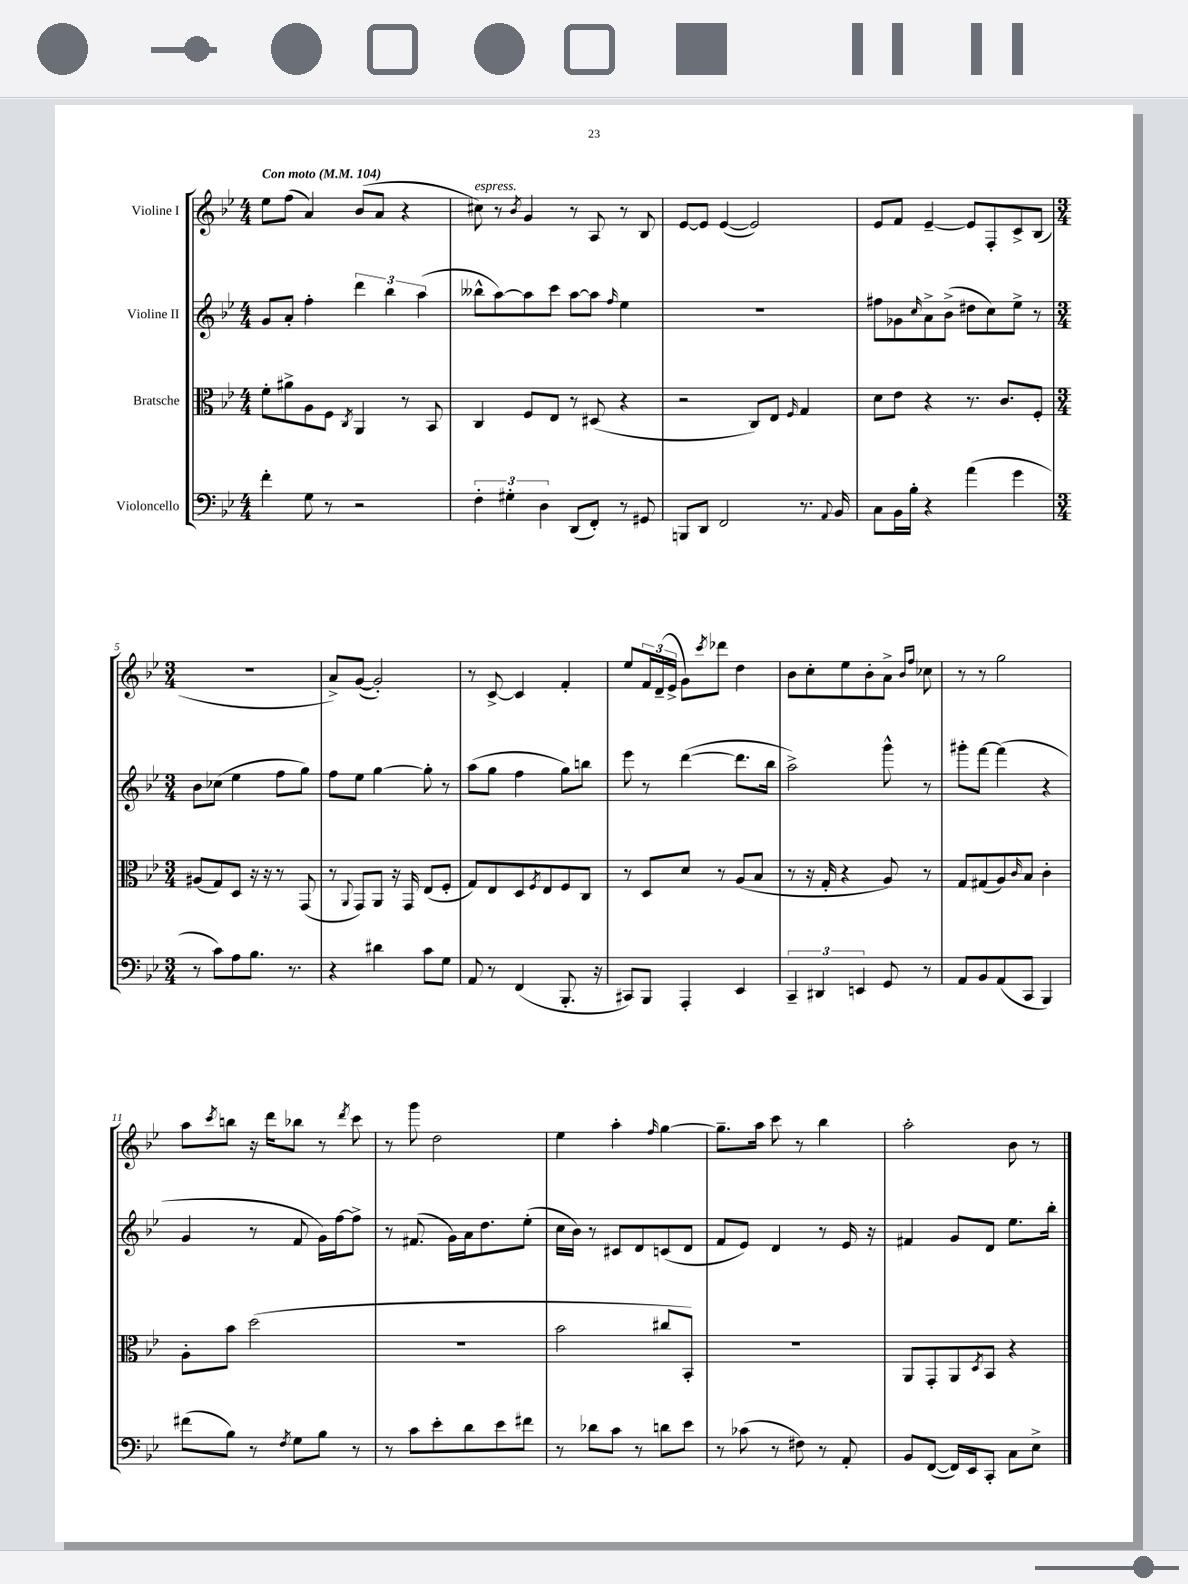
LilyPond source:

<<
\new StaffGroup <<
\new Staff = "s0" \with { instrumentName = "Violine I" } {
    \clef treble \key bes \major \numericTimeSignature \time 4/4 \tempo "Con moto" 4 = 104
    ees''8 f''8( a'4) bes'8( a'8 r4 |
    cis''8^\markup { \italic "espress." }) r8 \acciaccatura { bes'8 } g'4 r8 a8 r8 bes8 |
    ees'8~ ees'8 ees'4~( ees'2) |
    ees'8 f'8 ees'4~-- ees'8 f8-. c'8-> bes8( |
    \numericTimeSignature \time 3/4 R2. |
    a'8->) g'8~( g'2-.) |
    r8 c'8~-> c'4 f'4-. |
    ees''8 \tuplet 3/2 { f'16 d'16--( ees'16-> } g'8) \acciaccatura { c'''8 } des'''8 d''4 |
    bes'8 c''8-. ees''8 bes'8-. a'8-> \grace { bes'16 f''16 } ces''8 |
    r8 r8 g''2 |
    a''8 \acciaccatura { c'''8 } b''8 r16 d'''16 bes''8 r8 \acciaccatura { d'''8 } c'''8 |
    r8 g'''8 d''2 |
    ees''4 a''4-. \grace { f''16 } g''4~ |
    g''8.-- a''16 c'''8 r8 bes''4 |
    a''2-. bes'8 r8 \bar "|." |
}
\new Staff = "s1" \with { instrumentName = "Violine II" } {
    \clef treble \key bes \major \numericTimeSignature \time 4/4
    g'8 a'8-. f''4-. \tuplet 3/2 { d'''4 bes''4 a''4( } |
    beses''8-^ a''8~) a''8 c'''8 a''8~ a''8 \grace { f''16 } ees''4 |
    R1 |
    fis''8 ges'8 \grace { c''16 } a'8-> bes'8->( dis''8 c''8) ees''8-> r8 |
    \numericTimeSignature \time 3/4 bes'8 ces''8( ees''4 f''8 g''8) |
    f''8 ees''8 g''4~ g''8-. r8 |
    a''8( g''8 f''4 g''8) b''8 |
    ees'''8 r8 d'''4~( d'''8. bes''16 |
    a''2->) g'''8-^ r8 |
    gis'''8-. f'''8~ f'''4( r4 |
    g'4 r8 f'8 g'16) f''16~ f''8-> |
    r8 fis'8.( g'16) a'16 d''8. ees''8-.( |
    c''16 bes'16) r8 cis'8 d'8 c'8( d'8 |
    f'8 ees'8) d'4 r8 ees'16 r16 |
    fis'4 g'8 d'8 ees''8. bes''16-. \bar "|." |
}
\new Staff = "s2" \with { instrumentName = "Bratsche" } {
    \clef alto \key bes \major \numericTimeSignature \time 4/4
    f'8-. ais'8-> a8 f8 \acciaccatura { c8 } a,4 r8 bes,8 |
    c4 f8 ees8 r8 dis8( r4 |
    r2 c8) ees8 \grace { f16 } g4 |
    d'8 ees'8 r4 r8. c'8. f8-. |
    \numericTimeSignature \time 3/4 ais8( g8) d8 r16 r16 r8 g,8( |
    r8 \appoggiatura { a,8 } g,8) a,8 r16 g,16 ees8( f8-. |
    g8) ees8 d8 \acciaccatura { f8 } ees8 f8 c8 |
    r8 d8 d'8 r8 a8( bes8 |
    r8 r16 g16-. r4 a8) r8 |
    g8 gis8( a8) \grace { c'16 } bes8 c'4-. |
    a8-. bes'8 d''2( |
    R2. |
    bes'2 cis''8 bes,8-.) |
    R2. |
    a,8 g,8-. a,8 \acciaccatura { d8 } bes,8 r4 \bar "|." |
}
\new Staff = "s3" \with { instrumentName = "Violoncello" } {
    \clef bass \key bes \major \numericTimeSignature \time 4/4
    f'4-. g8 r8 r2 |
    \tuplet 3/2 { f4-. gis4-. d4 } d,8( f,8-.) r8 gis,8 |
    b,,8 d,8 f,2 r8. \appoggiatura { a,8 } bes,16 |
    c8 bes,16 bes16-. r4 a'4( g'4 |
    \numericTimeSignature \time 3/4 r8 c'8) a8 bes8. r8. |
    r4 dis'4 c'8 g8 |
    a,8 r8 f,4( bes,,8.-. r16 |
    cis,8) bes,,8 a,,4-. ees,4 |
    \tuplet 3/2 { c,4-- dis,4 e,4 } g,8 r8 |
    a,8 bes,8 a,8( c,8 bes,,4) |
    fis'8( bes8) r8 \acciaccatura { f8 } g8 bes8 r8 |
    r8 c'8 ees'8-. d'8 ees'8 fis'8 |
    r8 des'8 c'8 r8 d'8 ees'8 |
    r8 ces'8( r8 fis8) r8 a,8-. |
    bes,8 f,8~( f,16) ees,16 c,8-. c8 ees8-> \bar "|." |
}
>>
>>
